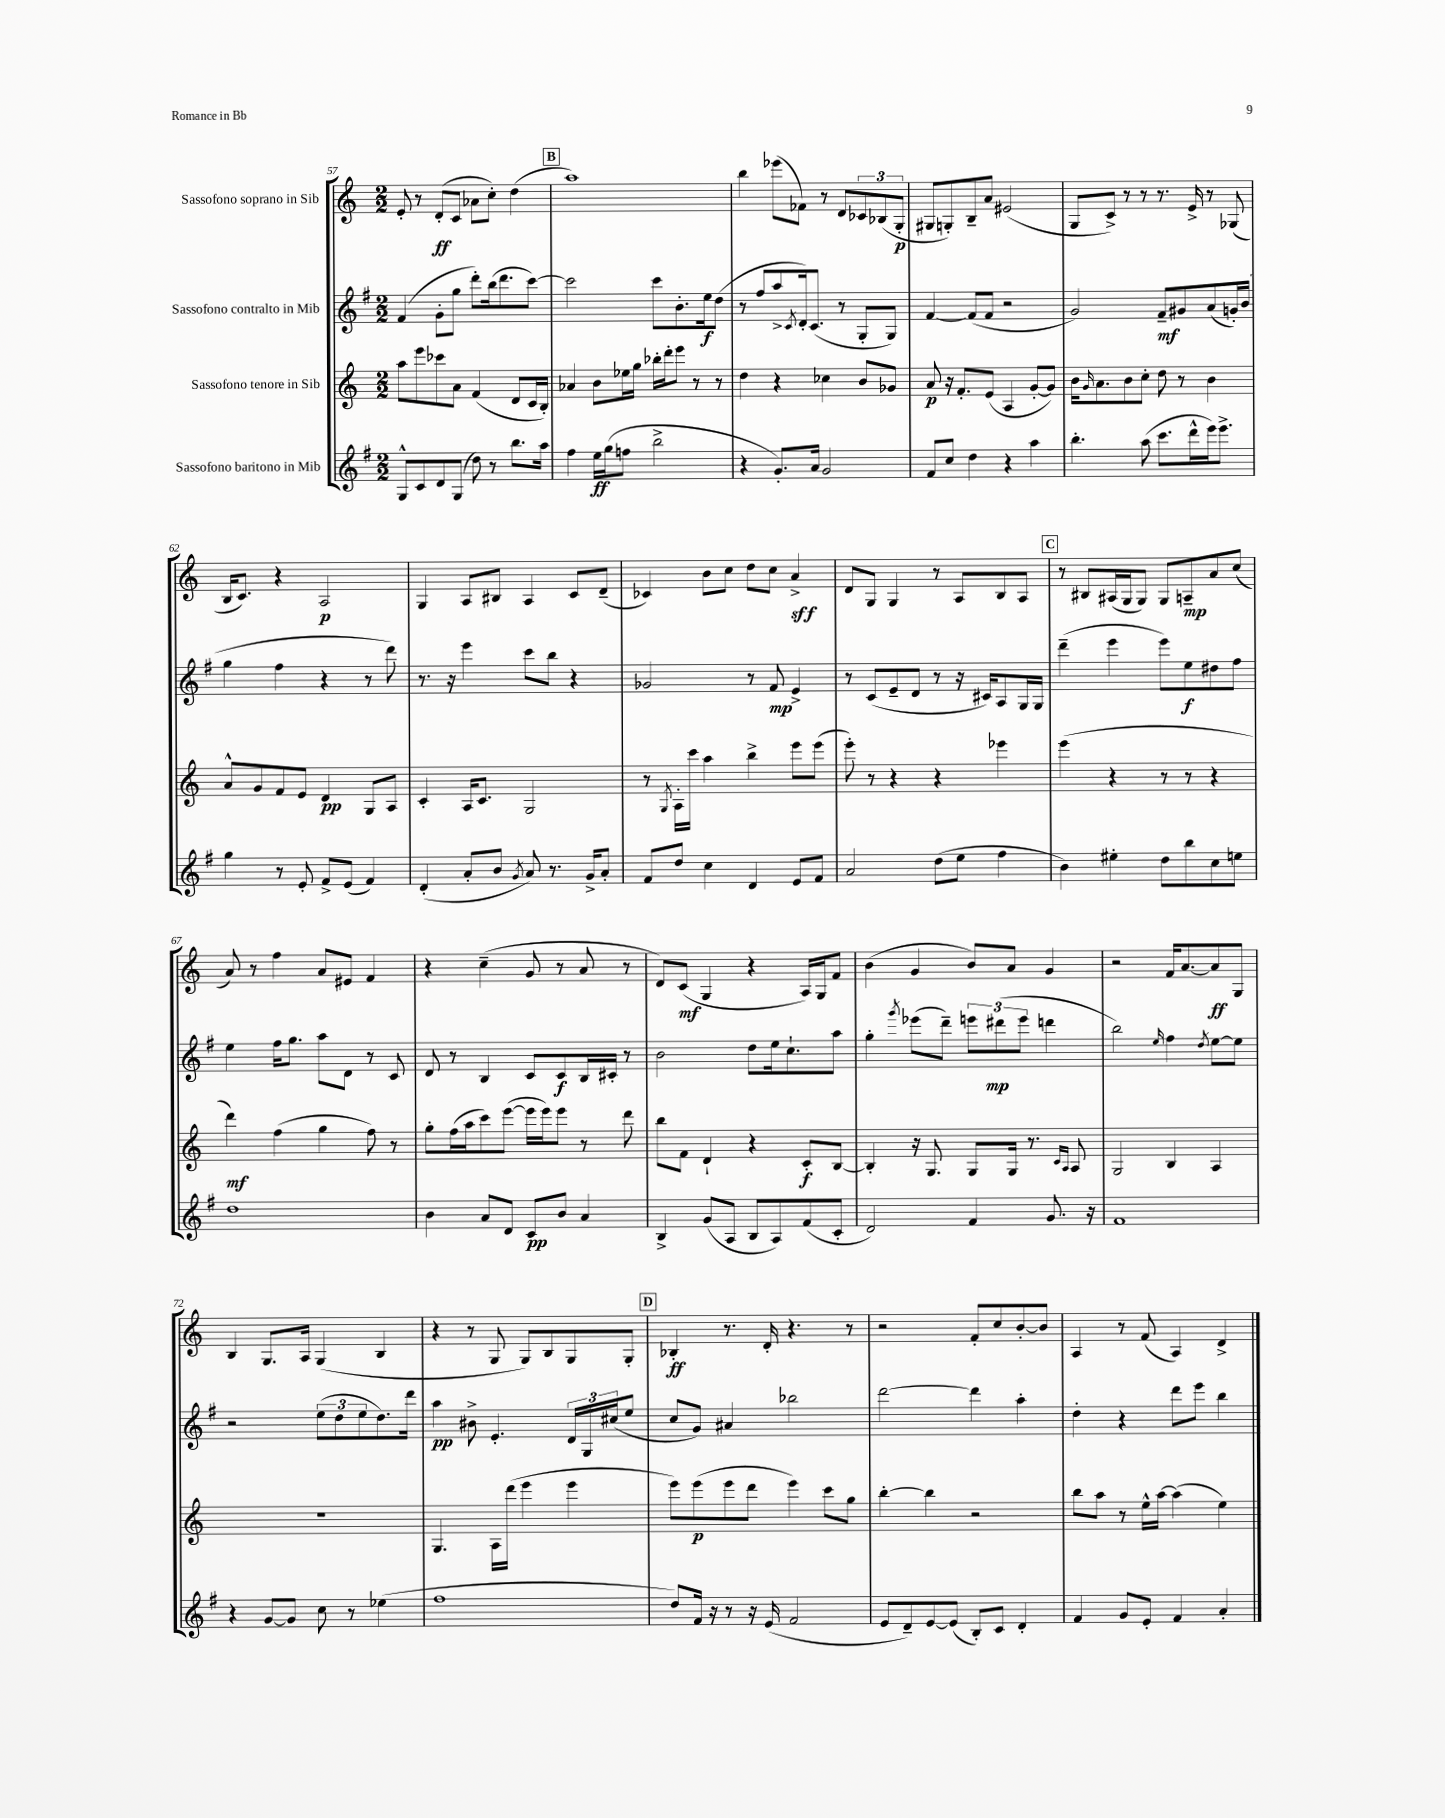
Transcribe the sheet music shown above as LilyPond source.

<<
\new StaffGroup <<
\new Staff = "s0" \with { instrumentName = "Sassofono soprano in Sib" } {
    \clef treble \key c \major \numericTimeSignature \time 2/2
    e'8-. r8 d'8-.\ff( c'8 aes'8 c''8-.) d''4( |
    \mark \markup { \box "B" } a''1) |
    b''4 ees'''8( fes'8) r8 d'8 \tuplet 3/2 { ces'8 bes8( g8-.\p } |
    gis8 g8-.) b8-- a'8 eis'2( |
    g8 c'8->) r8 r8 r8. e'16-> r8 ges8( |
    b16 c'8.) r4 a2\p |
    g4 a8 bis8 a4 c'8 d'8--( |
    ces'4) b'8 c''8 d''8 c''8 a'4->\sff |
    d'8 g8 g4 r8 a8 b8 a8 |
    \mark \markup { \box "C" } r8 bis8 ais16( g16 g8) g8 a8--\mp a'8 c''8( |
    a'8) r8 f''4 a'8 eis'8 f'4 |
    r4 c''4--( g'8 r8 a'8 r8 |
    d'8) c'8\mf( g4 r4 a16) g16 f'8 |
    b'4( g'4 b'8) a'8 g'4 |
    r2 f'16 a'8.~ a'8\ff g8 |
    b4 g8. a16 g4( b4 |
    r4 r8 g8 g8) b8 g8 g8-. |
    \mark \markup { \box "D" } bes4-.\ff r8. d'16-. r4. r8 |
    r2 f'8-. c''8 b'8~-. b'8 |
    a4 r8 f'8( a4) d'4-> \bar "|." |
}
\new Staff = "s1" \with { instrumentName = "Sassofono contralto in Mib" } {
    \clef treble \key g \major \numericTimeSignature \time 2/2
    fis'4( g'8-. g''8 d'''8-.) b''16( d'''8. c'''8~) |
    \mark \markup { \box "B" } c'''2 c'''8 b'8.-. e''16\f d''8( |
    r8 fis''8 a''8-> \acciaccatura { c'8 } d'16-.) c'8.( r8 g8-. g8) |
    fis'4~ fis'8( fis'8 r2 |
    g'2) fis'8--\mf gis'8 a'8( g'16-.) b'16( |
    g''4 fis''4 r4 r8 d'''8) |
    r8. r16 e'''4 c'''8 b''8 r4 |
    ges'2 r8 fis'8\mp e'4-> |
    r8 c'8( e'8-- d'8 r8 r16 cis'16) a8 g16 g16 |
    \mark \markup { \box "C" } d'''4--( e'''4 e'''8) e''8\f dis''8 fis''8 |
    e''4 fis''16 g''8. a''8 d'8 r8 c'8 |
    d'8 r8 b4 c'8 c'8\f b16 cis'16-. r8 |
    b'2 d''8 e''16 c''8.-! a''8 |
    g''4-. \acciaccatura { g'''8 } ees'''8( d'''8--) \tuplet 3/2 { e'''8 dis'''8\mp( e'''8 } d'''4 |
    b''2) \grace { e''16 } fis''4 \acciaccatura { d''8 } e''8~ e''8 |
    r2 \tuplet 3/2 { e''8( d''8 e''8 } d''8.) d'''16 |
    a''4\pp bis'8-> e'4.-. \tuplet 3/2 { d'16 g16 cis''16( } e''8 |
    \mark \markup { \box "D" } c''8 g'8) ais'4 bes''2 |
    d'''2~ d'''4 a''4-. |
    d''4-. r4 d'''8 e'''8 b''4 \bar "|." |
}
\new Staff = "s2" \with { instrumentName = "Sassofono tenore in Sib" } {
    \clef treble \key c \major \numericTimeSignature \time 2/2
    a''8 e'''8 ces'''8 a'8 f'4( d'8 c'16 b16-.) |
    \mark \markup { \box "B" } aes'4 b'8 ees''16 g''16 bes''16-. d'''16-. e'''8 r8 r8 |
    d''4 r4 ces''4 b'8 ges'8 |
    a'8\p r16 f'8.-. e'8( a4 g'8~-. g'8) |
    b'16 \grace { g'16 } a'8. b'8 c''8-. d''8 r8 b'4 |
    a'8-^ g'8 f'8 e'8 d'4\pp g8 a8 |
    c'4-. a16 c'8. g2 |
    r8 \acciaccatura { g8 } a16-. c'''16 a''4 b''4-> e'''8 e'''8( |
    e'''8-.) r8 r4 r4 ees'''4 |
    \mark \markup { \box "C" } e'''4( r4 r8 r8 r4 |
    d'''4\mf) f''4( g''4 f''8) r8 |
    g''8-. f''16( a''16 c'''8) e'''8~( e'''16 e'''16) e'''8 r8 d'''8 |
    b''8 f'8 d'4-! r4 c'8-.\f b8~ |
    b4-. r16 g8. g8 g16 r8. \grace { c'16 a16 } a8 |
    g2 b4 a4 |
    R1 |
    g4. a16 d'''16( e'''4 e'''4 |
    \mark \markup { \box "D" } e'''8) e'''8\p( e'''8 d'''8 e'''4) c'''8 g''8 |
    b''4~-. b''4 r2 |
    b''8 a''8 r8 e''16-^ a''16~ a''4( e''4) \bar "|." |
}
\new Staff = "s3" \with { instrumentName = "Sassofono baritono in Mib" } {
    \clef treble \key g \major \numericTimeSignature \time 2/2
    g8-^ c'8 d'8 g8( d''8) r8 b''8. a''16 |
    \mark \markup { \box "B" } fis''4 e''16\ff g''16( f''8 b''2-> |
    r4 g'8.-.) a'16 g'2 |
    fis'8 c''8 d''4 r4 a''4 |
    b''4.-. a''8( c'''8. d'''16-^ e'''16) e'''8.-> |
    g''4 r8 e'8-. fis'8-> e'8( fis'4) |
    d'4-.( a'8-. b'8 \acciaccatura { g'8 } a'8) r8. g'16-> a'8-. |
    fis'8 d''8 c''4 d'4 e'8 fis'8 |
    a'2 d''8( e''8 fis''4 |
    \mark \markup { \box "C" } b'4) eis''4-. d''8 b''8 c''8 e''8 |
    d''1 |
    b'4 a'8 d'8 c'8\pp b'8 a'4 |
    b4-> g'8( a8 b8 a8) fis'8( c'8-. |
    d'2) fis'4 g'8. r16 |
    fis'1 |
    r4 g'8~ g'8 c''8 r8 ees''4( |
    fis''1 |
    \mark \markup { \box "D" } d''8) fis'16 r16 r8 r16 e'16( fis'2 |
    e'8 d'8--) e'8~ e'8( b8-.) c'8 d'4-. |
    fis'4 g'8 e'8-. fis'4 a'4-. \bar "|." |
}
>>
>>
\layout { \context { \Score currentBarNumber = #57 } }
